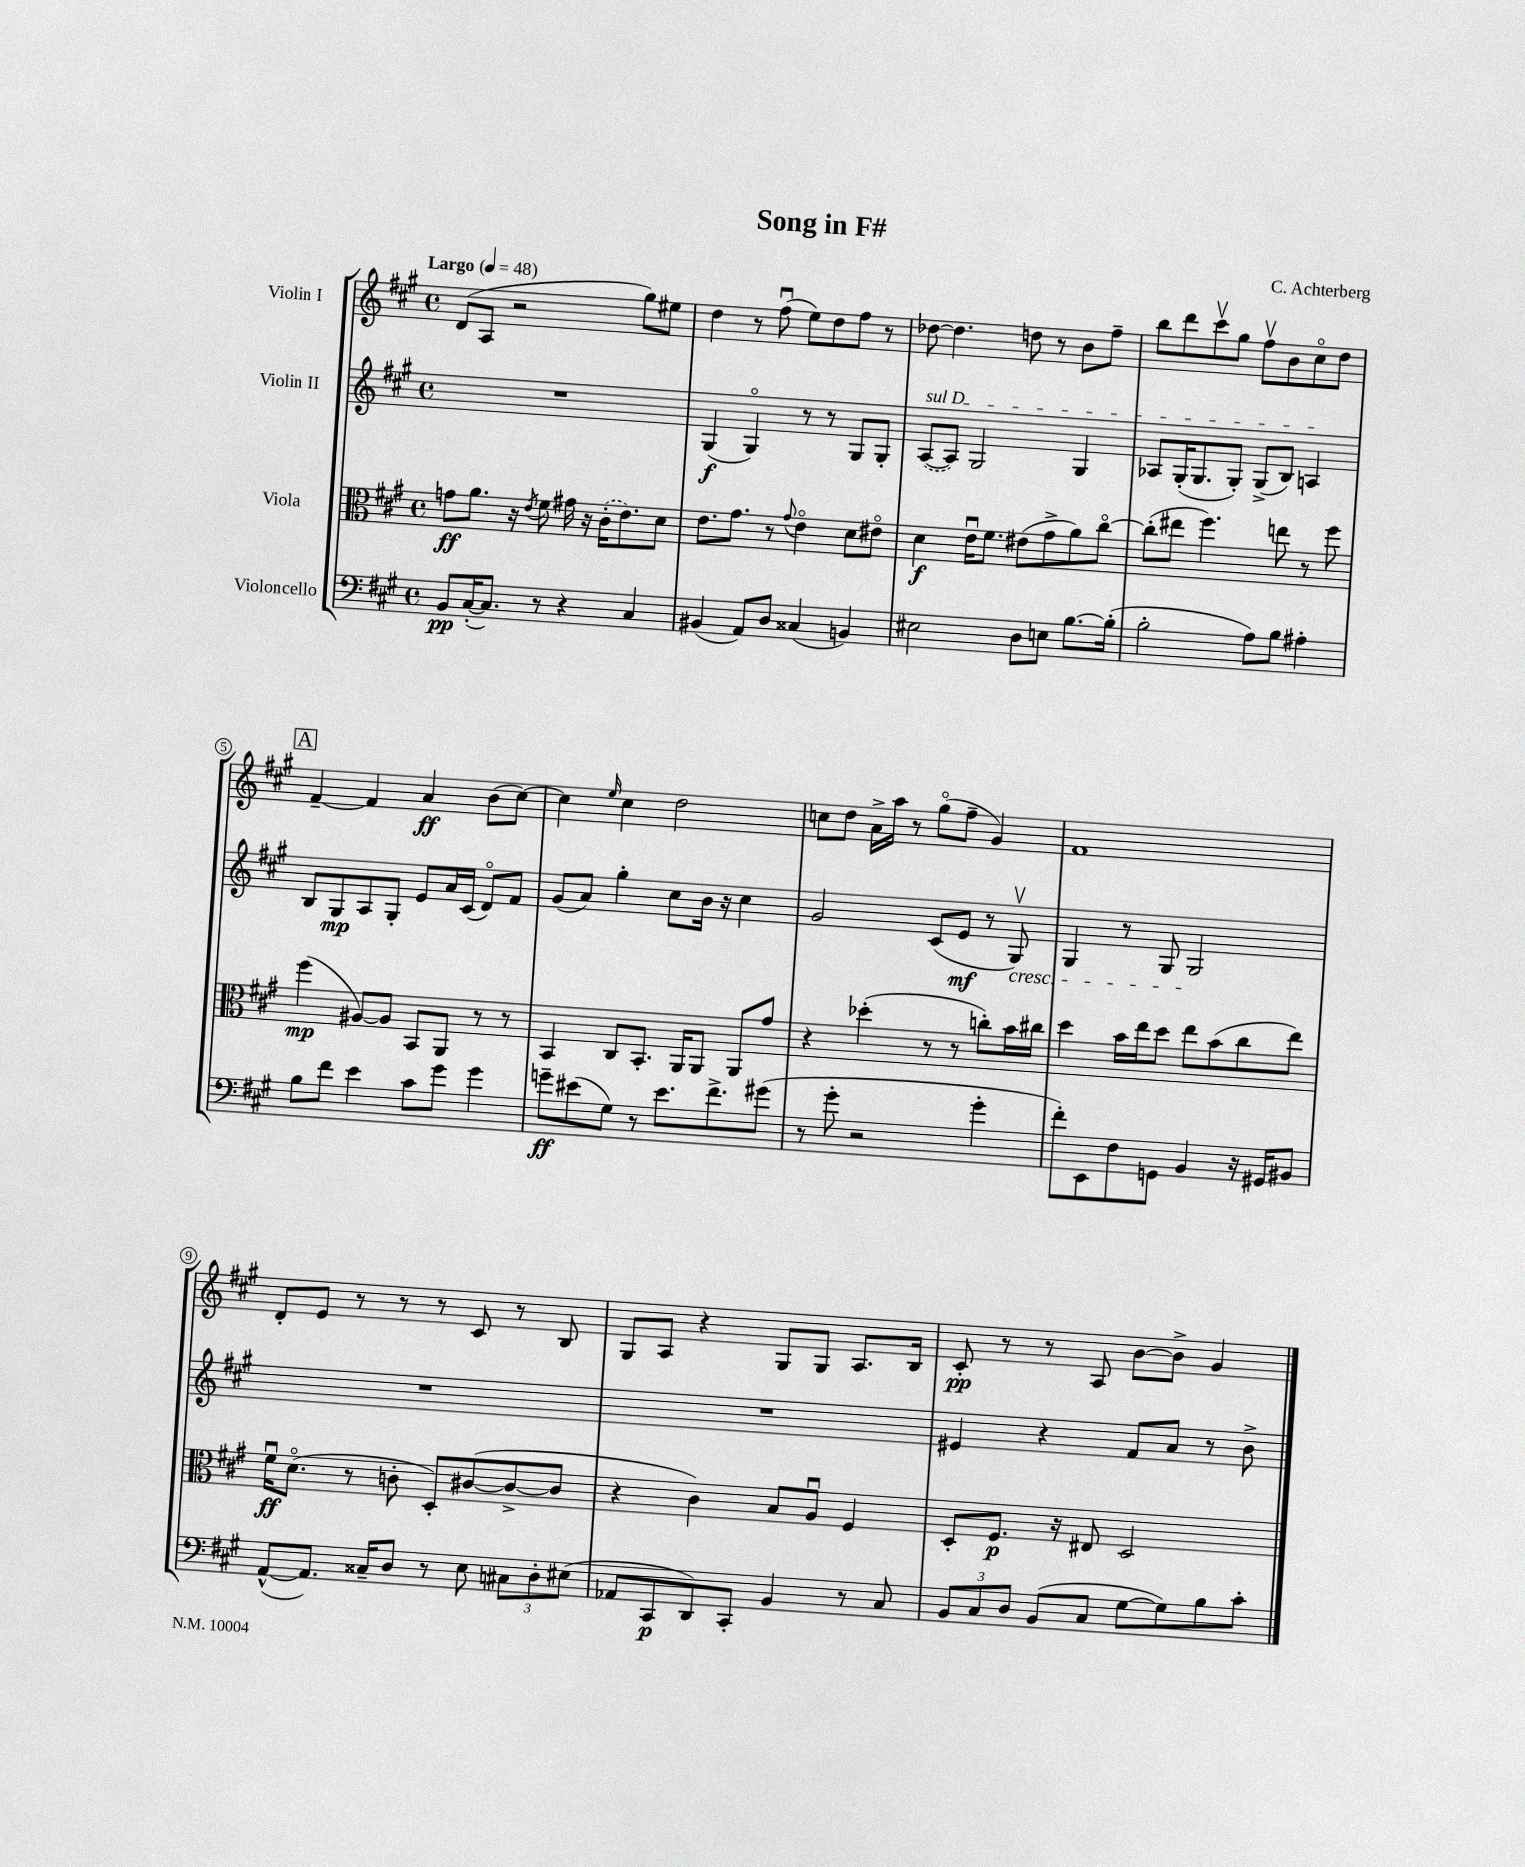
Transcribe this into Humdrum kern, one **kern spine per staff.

**kern	**kern	**kern	**kern
*staff4	*staff3	*staff2	*staff1
*clefF4	*clefC3	*clefG2	*clefG2
*k[f#c#g#]	*k[f#c#g#]	*k[f#c#g#]	*k[f#c#g#]
*M4/4	*M4/4	*M4/4	*M4/4
*met(c)	*met(c)	*met(c)	*met(c)
*MM48	*MM48	*MM48	*MM48
8BB	8g	1r	(8d
([16C#'	8.a	.	8A
8.C#])	.	.	.
.	.	.	2r
.	16r	.	.
.	8qe	.	.
8r	8f#	.	.
4r	16g#	.	.
.	16r	.	.
.	(16c#'	.	.
.	8.e)	.	.
4C#	.	.	8gg#)
.	8d	.	8ee#
=	=	=	=
(4BB#	8.e	(4G#	4dd
.	8.g#	.	.
8AA)	.	4G#o)	8r
8D	8r	.	(8ff#u
.	8qqg#	.	.
(4C##	4eo	8r	8ee)
.	.	8r	8dd
4BB)	8d	8G#	8ff#
.	8e#o	8G#'	8r
=	=	=	=
2E#	4d	([8A	[8dd-
.	.	8A])	4.dd-]
.	16eu	2G#	.
.	8.f#	.	.
8D	(8e#	.	8dd
8E	8g#^	.	8r
[8.B	8a)	4G#	8b
.	[8cc#o	.	8ff#~
(16B']	.	.	.
=	=	=	=
2B'	(8cc#']	8A-	8bb
.	8ee#	(16G#'	8ddd
.	.	8.G#	.
.	4.ff#)	.	8ccc#v
.	.	8G#')	8gg#
8A)	.	(8G#^	8ff#v
8B	8ee	8B)	8b
4A#'	8r	4A	8cc#o
.	8ff#	.	8dd
=	=	=	=
8B	(4ff#	8B	[4f#~
8f#	.	8G#	.
4e	[8A#)	8A	4f#]
.	8A#]	8G#'	.
8c#	8BB	8e	4a
8g#	8AA	16a	.
.	.	(16c#	.
4g#	8r	8do)	(8b
.	8r	8f#	[8cc#)
=	=	=	=
8g~	4BB	(8g#	4cc#]
(8e#	.	8a)	.
.	.	.	16qqee
8G#)	8C#	4gg#'	4cc#
8r	8.BB'	.	.
8.e#	.	8cc#	2dd
.	16AA	.	.
.	8AA	16b	.
8.f#^	.	16r	.
.	8AA	4cc#	.
(8g#	8g#	.	.
=	=	=	=
8r	4r	2g#	8cc
8g#'	.	.	8dd
2r	(4dd-'	.	16a^
.	.	.	16aa
.	.	.	8r
.	8r	(8c#	(8gg#o
.	8r	8e	8ff#~
4g#'	8cc')	8r	4g#)
.	16b	8G#v)	.
.	16cc#	.	.
=	=	=	=
8f#')	4dd	4G#	1f#
8EE	.	.	.
8F#	16b	8r	.
.	16ee	.	.
8GG	8dd	8G#	.
4BB	8ee	2G#	.
.	(8b	.	.
16r	8cc#	.	.
16GG#	.	.	.
8BB#	8ee)	.	.
=	=	=	=
([8AA^^	16f#u	1r	8d'
.	(8.do	.	.
8.AA])	.	.	8e
.	8r	.	8r
16C##~	.	.	.
8D	8c'	.	8r
8r	8D')	.	8r
8E	([8c#	.	8c#
12C#	8c#^_	.	8r
12D'	.	.	.
.	8c#]	.	8B
(12E#	.	.	.
=	=	=	=
8AA-	4r	1r	8G#
8CC#	.	.	8A
8DD)	4c#)	.	4r
8CC#'	.	.	.
4BB	8B	.	8G#
.	8Au	.	8G#
8r	4F#	.	8.A
8C#	.	.	.
.	.	.	16B
=	=	=	=
12BB	8D'	4e#	8c#'
12C#	.	.	.
.	8.F#	.	8r
12D	.	.	.
(8BB	.	4r	8r
.	16r	.	.
8C#	8E#	.	8A
[8G#	2D	8f#	[8b
8G#])	.	8a	8b^]
8B	.	8r	4g#
8c#'	.	8b^	.
==	==	==	==
*-	*-	*-	*-
